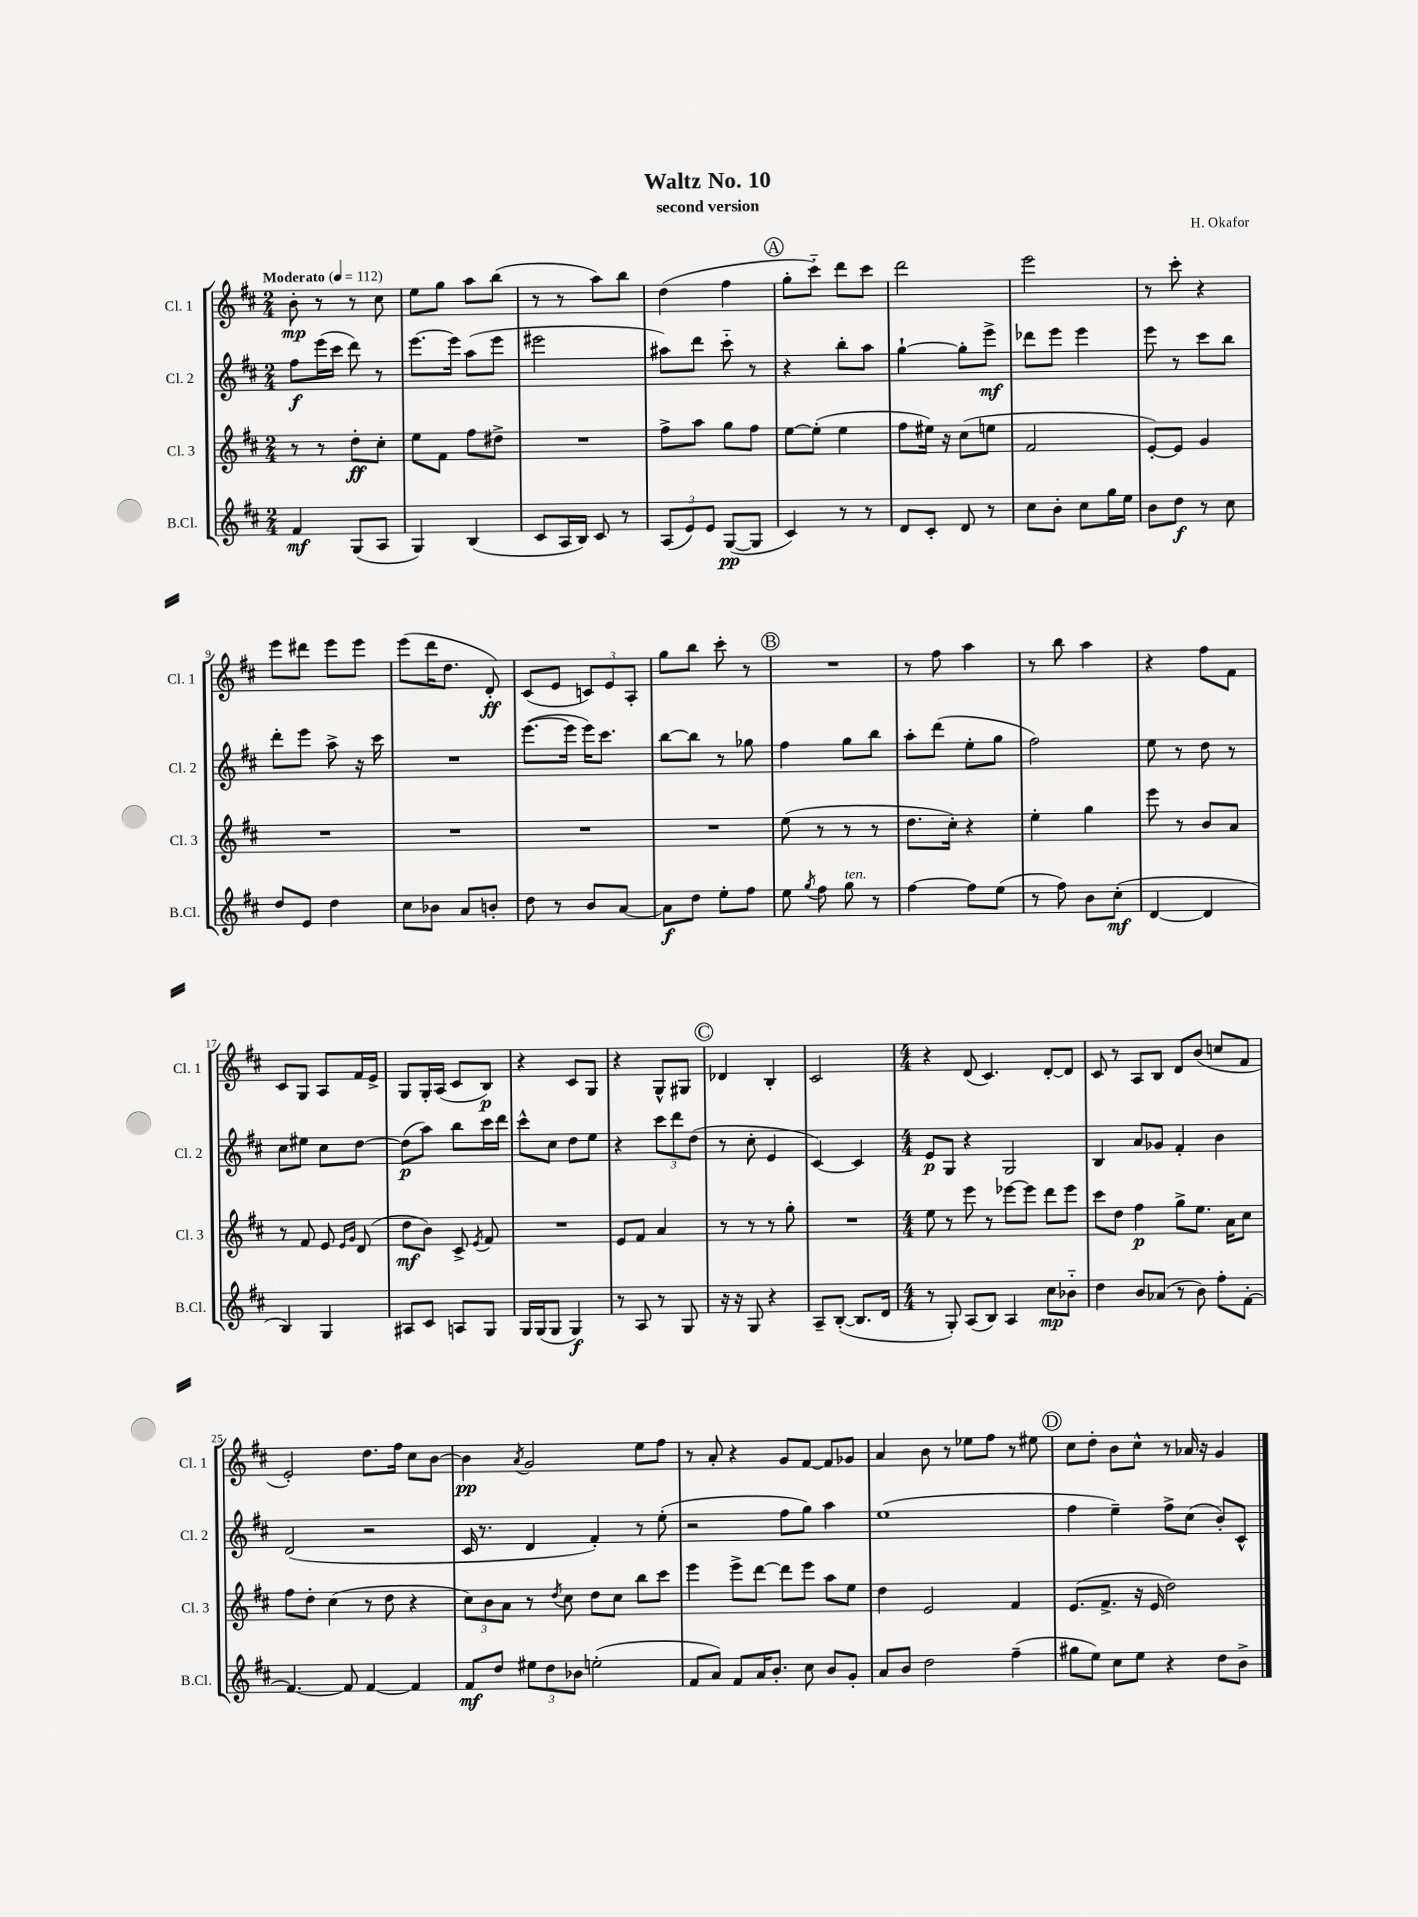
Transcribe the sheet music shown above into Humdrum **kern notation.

**kern	**dynam	**kern	**dynam	**kern	**dynam	**kern	**dynam
*part4	*part4	*part3	*part3	*part2	*part2	*part1	*part1
*staff4	*staff4	*staff3	*staff3	*staff2	*staff2	*staff1	*staff1
*I"B.Cl.	*	*I"Cl. 3	*	*I"Cl. 2	*	*I"Cl. 1	*
*I'B.Cl.	*	*I'Cl. 3	*	*I'Cl. 2	*	*I'Cl. 1	*
*clefG2	*	*clefG2	*	*clefG2	*	*clefG2	*
*k[f#c#]	*	*k[f#c#]	*	*k[f#c#]	*	*k[f#c#]	*
*M2/4	*	*M2/4	*	*M2/4	*	*M2/4	*
*MM112	*	*MM112	*	*MM112	*	*MM112	*
=1	=1	=1	=1	=1	=1	=1	=1
!	!	!	!	!	!	!LO:TX:a:B:t=Moderato	!
4f#/	mf	8r	.	8ff#\L	f	8b'\	mp
.	.	8r	.	(16eee\L	.	8r	.
.	.	.	.	16ccc#\JJ	.	.	.
(8G/L	.	8dd'\L	ff	8ddd\)	.	8r	.
8A/J	.	8cc#'\J	.	8r	.	8cc#\	.
=2	=2	=2	=2	=2	=2	=2	=2
4G/)	.	8ee\L	.	[8.eee\L	.	8ee\L	.
.	.	8f#\J	.	.	.	8gg\J	.
.	.	.	.	16eee\Jk]	.	.	.
(4B/	.	8ff#\L	.	(8aa\L	.	8aa\L	.
.	.	8dd#X^\J	.	8eee\J	.	(8bb\J	.
=3	=3	=3	=3	=3	=3	=3	=3
8c#/L	.	2r	.	2eee#X\	.	8r	.
16A/L	.	.	.	.	.	8r	.
16B/JJ)	.	.	.	.	.	.	.
8c#/	.	.	.	.	.	8aa\L)	.
8r	.	.	.	.	.	8bb\J	.
=4	=4	=4	=4	=4	=4	=4	=4
(12A/L	.	8ff#^\L	.	8aa#X\L)	.	(4dd\	.
12e/)	.	.	.	.	.	.	.
.	.	8aa\J	.	8ddd\J	.	.	.
12e/J	.	.	.	.	.	.	.
([8G/L	pp	8gg\L	.	8ccc#\	.	4ff#\	.
8G/J]	.	8ff#\J	.	8r	.	.	.
!!LO:REH:place=s1:t=A
=5	=5	=5	=5	=5	=5	=5	=5
4c#/)	.	[8ee\L	.	4r	.	8gg'\L	.
.	.	(8ee'\J]	.	.	.	8ccc#\J)	.
8r	.	4ee\	.	8bb'\L	.	8ddd\L	.
8r	.	.	.	8aa\J	.	8ccc#\J	.
=6	=6	=6	=6	=6	=6	=6	=6
8d/L	.	8ff#\L	.	[4gg`\	.	2ddd\	.
8c#'/J	.	16ee#X\Jk)	.	.	.	.	.
.	.	16r	.	.	.	.	.
8d/	.	(8cc#\L	.	8gg'\L]	.	.	.
8r	.	8een\J	.	8eee^\J	mf	.	.
=7	=7	=7	=7	=7	=7	=7	=7
8cc#\L	.	2f#/	.	8ddd-X\L	.	2eee\	.
8b'\J	.	.	.	8eee\J	.	.	.
8cc#\L	.	.	.	4eee\	.	.	.
16gg\L	.	.	.	.	.	.	.
16ee\JJ	.	.	.	.	.	.	.
=8	=8	=8	=8	=8	=8	=8	=8
8b\L	.	[8e'/L)	.	8eee\	.	8r	.
8dd\J	f	8e/J]	.	8r	.	8ccc#'\	.
8r	.	4g/	.	8ccc#\L	.	4r	.
8cc#\	.	.	.	8bb\J	.	.	.
!!LO:LB:g=z
=9	=9	=9	=9	=9	=9	=9	=9
8dd/L	.	2r	.	8ddd'\L	.	8eee\L	.
8e/J	.	.	.	8eee\J	.	8ddd#X\J	.
4dd\	.	.	.	8aa^\	.	8eee\L	.
.	.	.	.	16r	.	8eee\J	.
.	.	.	.	16ccc#\	.	.	.
=10	=10	=10	=10	=10	=10	=10	=10
8cc#\L	.	2r	.	2r	.	(8eee\L	.
8b-X\J	.	.	.	.	.	16ddd\K	.
.	.	.	.	.	.	8.dd\J	.
8a/L	.	.	.	.	.	.	.
8bn'/J	.	.	.	.	.	8d'/)	ff
=11	=11	=11	=11	=11	=11	=11	=11
8dd\	.	2r	.	([8.eee\L	.	(8c#/L	.
8r	.	.	.	.	.	8e/J	.
.	.	.	.	16eee\Jk]	.	.	.
8b/L	.	.	.	16eee\KL)	.	12cn/L)	.
.	.	.	.	8.ccc#\J	.	.	.
.	.	.	.	.	.	12e/	.
[8a/J	.	.	.	.	.	.	.
.	.	.	.	.	.	12A'/J	.
=12	=12	=12	=12	=12	=12	=12	=12
8a\L]	f	2r	.	[8bb\L	.	8gg\L	.
8dd\J	.	.	.	8bb\J]	.	8bb\J	.
8ee'\L	.	.	.	8r	.	8ccc#'\	.
8ff#\J	.	.	.	8gg-X\	.	8r	.
!!LO:REH:place=s1:t=B
=13	=13	=13	=13	=13	=13	=13	=13
8ee\	.	(8ee\	.	4ff#\	.	2r	.
8qgg/	.	.	.	.	.	.	.
8ff#\	.	8r	.	.	.	.	.
!LO:TX:a:i:t=ten.	!	!	!	!	!	!	!
8gg\	.	8r	.	8gg\L	.	.	.
8r	.	8r	.	8bb\J	.	.	.
=14	=14	=14	=14	=14	=14	=14	=14
[4ff#\	.	8.dd\L	.	8aa'\L	.	8r	.
.	.	.	.	(8ddd\J	.	8ff#\	.
.	.	16cc#'\Jk)	.	.	.	.	.
8ff#\L]	.	4r	.	8ee'\L	.	4aa\	.
(8ee\J	.	.	.	8gg\J	.	.	.
=15	=15	=15	=15	=15	=15	=15	=15
8r	.	4ee'\	.	2ff#\)	.	8r	.
8ff#\)	.	.	.	.	.	8bb\	.
8b\L	.	4gg\	.	.	.	4aa\	.
(8cc#'\J	mf	.	.	.	.	.	.
=16	=16	=16	=16	=16	=16	=16	=16
[4d/	.	8eee\	.	8ee\	.	4r	.
.	.	8r	.	8r	.	.	.
4d/]	.	8b/L	.	8dd\	.	8ff#\L	.
.	.	8a/J	.	8r	.	8f#\J	.
!!LO:LB:g=z
=17	=17	=17	=17	=17	=17	=17	=17
4B/)	.	8r	.	8cc#\L	.	8c#/L	.
.	.	8f#/	.	8ee#X\J	.	8G/J	.
4G/	.	8e/	.	8cc#\L	.	8A/L	.
.	.	16qqe/LL	.	.	.	.	.
.	.	16qqg/JJ	.	.	.	.	.
.	.	(8d/	.	[8dd\J	.	16f#/L	.
.	.	.	.	.	.	16e^/JJ	.
=18	=18	=18	=18	=18	=18	=18	=18
8A#X/L	.	8dd\L	mf	(8dd\L]	p	8G/L	.
8c#/J	.	8b\J)	.	8aa\J)	.	16G'/L	.
.	.	.	.	.	.	(16A/JJ	.
8An/L	.	8c#^/	.	8bb\L	.	8c#/L	.
.	.	8qe/	.	.	.	.	.
8G/J	.	8f#/	.	16ccc#\L	.	8B/J)	p
.	.	.	.	16ddd\JJ	.	.	.
=19	=19	=19	=19	=19	=19	=19	=19
16G/LL	.	2r	.	8ccc#^^\L	.	4r	.
(16G/J	.	.	.	.	.	.	.
8G/J	.	.	.	8cc#\J	.	.	.
4G/)	f	.	.	8dd\L	.	8c#/L	.
.	.	.	.	8ee\J	.	8G/J	.
=20	=20	=20	=20	=20	=20	=20	=20
8r	.	8e/L	.	4r	.	4r	.
8A/	.	8f#/J	.	.	.	.	.
8r	.	4a/	.	12ccc#\L	.	8G^^/L	.
.	.	.	.	12ddd\	.	.	.
8G/	.	.	.	.	.	8G#X/J	.
.	.	.	.	(12dd\J	.	.	.
!!LO:REH:place=s1:t=C
=21	=21	=21	=21	=21	=21	=21	=21
16r	.	8r	.	8r	.	4d-X/	.
16r	.	.	.	.	.	.	.
8G/	.	8r	.	8cc#'\	.	.	.
4r	.	8r	.	4e/	.	4B'/	.
.	.	8gg'\	.	.	.	.	.
=22	=22	=22	=22	=22	=22	=22	=22
8A~/L	.	2r	.	[4c#/)	.	2c#/	.
([8B'/J	.	.	.	.	.	.	.
8.B/L]	.	.	.	4c#/]	.	.	.
16d/Jk	.	.	.	.	.	.	.
=23	=23	=23	=23	=23	=23	=23	=23
*M4/4	*	*M4/4	*	*M4/4	*	*M4/4	*
8r	.	8ee\	.	8e/L	p	4r	.
8G'/)	.	8r	.	8G/J	.	.	.
(8A/L	.	8eee\	.	4r	.	(8d/	.
8B/J)	.	8r	.	.	.	4.c#/)	.
4A/	.	[8eee-X\L	.	2G/	.	.	.
.	.	8eee-\J]	.	.	.	.	.
8cc#\L	mp	8ddd\L	.	.	.	[8d'/L	.
8b-X\J	.	8eee-\J	.	.	.	8d/J]	.
=24	=24	=24	=24	=24	=24	=24	=24
4dd\	.	8ccc#\L	.	4B/	.	8c#/	.
.	.	8dd\J	.	.	.	8r	.
8b/L	.	4ff#\	p	8a/L	.	8A/L	.
(8a-X/J	.	.	.	8g-X/J	.	8B/J	.
8r	.	8gg^\L	.	4f#'/	.	8d/L	.
8b\)	.	8.ee\J	.	.	.	(8b/J	.
8ff#'\L	.	.	.	4b\	.	8ccn/L	.
.	.	16a\KL	.	.	.	.	.
[8f#'\J	.	8cc#\J	.	.	.	8f#/J	.
!!LO:LB:g=z
=25	=25	=25	=25	=25	=25	=25	=25
4.f#/_	.	8ff#\L	.	(2d/	.	2e'/)	.
.	.	8dd'\J	.	.	.	.	.
.	.	(4cc#\	.	.	.	.	.
8f#/]	.	.	.	.	.	.	.
[4f#/	.	8r	.	2r	.	8.dd\L	.
.	.	8dd\	.	.	.	.	.
.	.	.	.	.	.	16ff#\Jk	.
4f#/]	.	4r	.	.	.	8cc#\L	.
.	.	.	.	.	.	[8b\J	.
=26	=26	=26	=26	=26	=26	=26	=26
8f#/L	mf	12cc#\L)	.	16c#/	.	4b\]	pp
.	.	.	.	8.r	.	.	.
.	.	12b\	.	.	.	.	.
8dd/J	.	.	.	.	.	.	.
.	.	12a\J	.	.	.	.	.
.	.	.	.	.	.	8qa/	.
12ee#X\L	.	8r	.	4d/	.	2g/	.
12dd\	.	.	.	.	.	.	.
.	.	8qdd/	.	.	.	.	.
.	.	8cc#\	.	.	.	.	.
12b-X\J	.	.	.	.	.	.	.
(2een'\	.	8dd\L	.	4f#'/)	.	.	.
.	.	8cc#\J	.	.	.	.	.
.	.	8bb\L	.	8r	.	8ee\L	.
.	.	8ccc#\J	.	(8ee'\	.	8ff#\J	.
=27	=27	=27	=27	=27	=27	=27	=27
8f#/L	.	4eee\	.	2r	.	8r	.
8a/J)	.	.	.	.	.	8a'/	.
8f#/L	.	8eee^\L	.	.	.	4r	.
16a/K	.	[8ddd\J	.	.	.	.	.
8.b'/J	.	.	.	.	.	.	.
.	.	8ddd\L]	.	8ff#\L	.	8g/L	.
8cc#\	.	8eee\J	.	8gg\J)	.	[8f#/J	.
8b/L	.	8aa\L	.	4aa\	.	8f#/L]	.
8g'/J	.	8ee\J	.	.	.	8g-X/J	.
=28	=28	=28	=28	=28	=28	=28	=28
8a/L	.	4dd\	.	(1ee	.	4a/	.
8b/J	.	.	.	.	.	.	.
2dd\	.	2e/	.	.	.	8b\	.
.	.	.	.	.	.	8r	.
.	.	.	.	.	.	8ee-X\L	.
.	.	.	.	.	.	8ff#\J	.
(4ff#~\	.	4f#/	.	.	.	8r	.
.	.	.	.	.	.	8ee#X\	.
!!LO:REH:place=s1:t=D
=29	=29	=29	=29	=29	=29	=29	=29
8gg#X\L	.	(8.e/L	.	4ff#\	.	8cc#\L	.
8ee\J)	.	.	.	.	.	8dd'\J	.
.	.	8.f#^/J	.	.	.	.	.
8cc#\L	.	.	.	4ee~\)	.	8b\L	.
8ee\J	.	16r	.	.	.	8cc#^^\J	.
.	.	16e/	.	.	.	.	.
4r	.	2dd\)	.	8ff#^\L	.	8r	.
.	.	.	.	(8cc#\J	.	16a-X/	.
.	.	.	.	.	.	16r	.
8dd\L	.	.	.	8b'/L)	.	4g/	.
8b^\J	.	.	.	8c#^^/J	.	.	.
==	==	==	==	==	==	==	==
*-	*-	*-	*-	*-	*-	*-	*-
